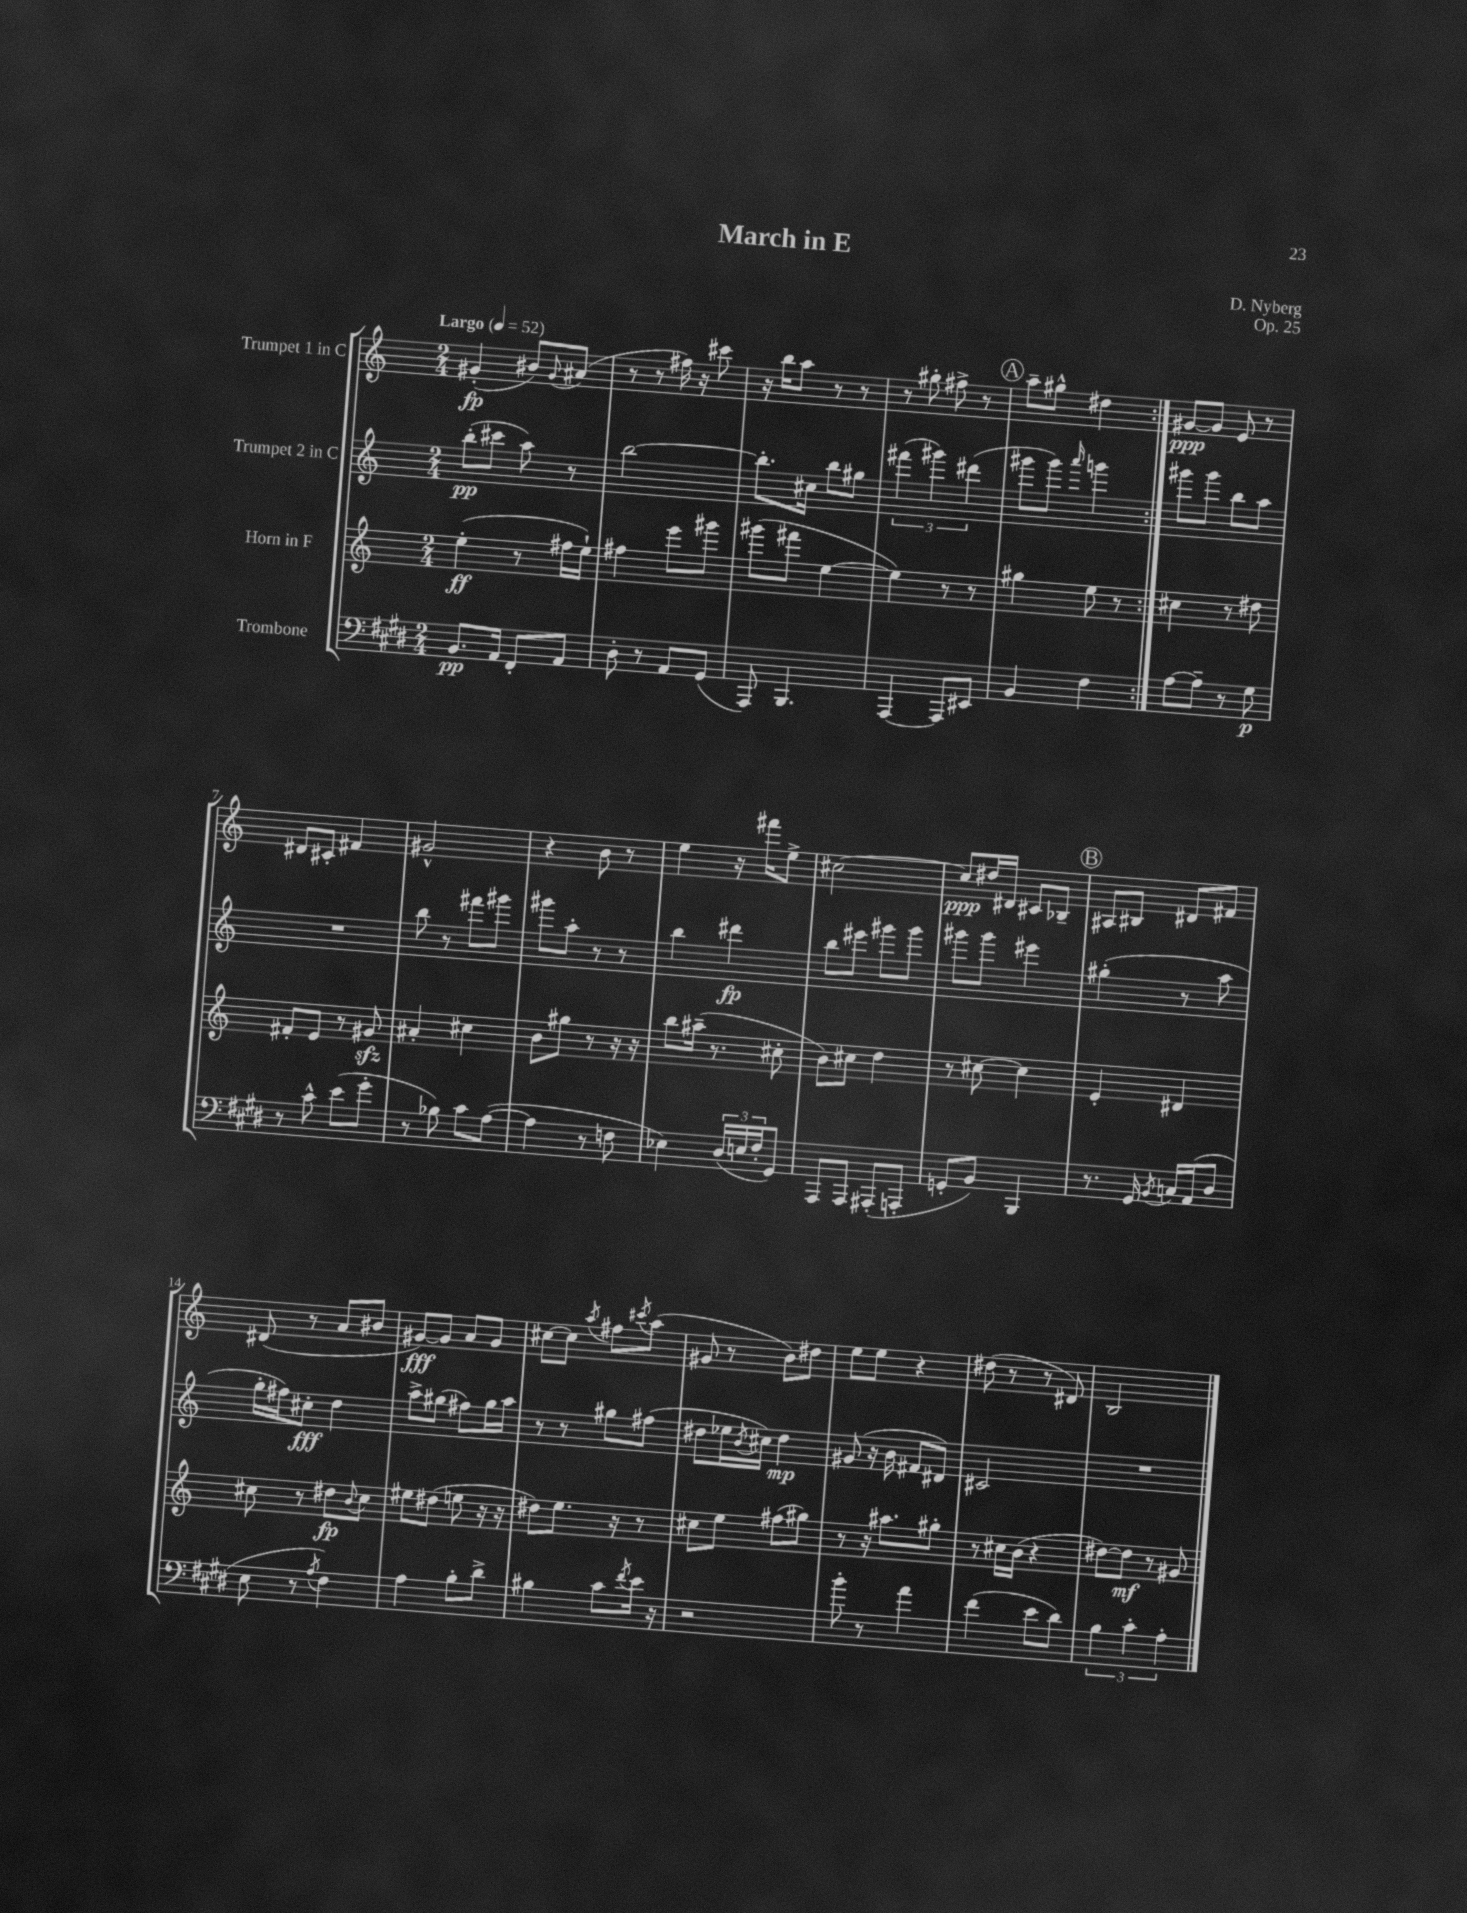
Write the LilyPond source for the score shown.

\header { title = "March in E" composer = "D. Nyberg" opus = "Op. 25" }
<<
\new StaffGroup <<
\new Staff = "s0" \with { instrumentName = "Trumpet 1 in C" } {
    \clef treble \key c \major \numericTimeSignature \time 2/4 \tempo "Largo" 4 = 52
    \repeat volta 2 { gis'4-.\fp( bis'8) \appoggiatura { gis'8 } ais'8( |
    r8 r8 fis''16) r16 cis'''8 |
    r16 b''16 a''8 r8 r8 |
    r8 gis''8-. fis''8-> r8 |
    \mark \markup { \circle "A" } a''8-- gis''8-^ dis''4 | }
    gis'8~\ppp gis'8 e'8 r8 |
    dis'8 cis'8-. fis'4 |
    gis'2-^ |
    r4 b'8 r8 |
    e''4 r16 fis'''16 e''8-> |
    cis''2~ |
    cis''8\ppp dis''16 dis'16 cis'8 bes8-- |
    \mark \markup { \circle "B" } ais8 bis8 dis'8 fis'8 |
    dis'8( r8 a'8 bis'8 |
    gis'8~\fff) gis'8 a'8 gis'8 |
    cis''8~ cis''8 \acciaccatura { a''8 } fis''8 \acciaccatura { cis'''8 } a''8( |
    gis'8 r8 b'8) dis''8 |
    e''8 e''8 r4 |
    dis''8( r8 r8 dis'8) |
    b2 \bar "|." |
}
\new Staff = "s1" \with { instrumentName = "Trumpet 2 in C" } {
    \clef treble \key c \major \numericTimeSignature \time 2/4
    \repeat volta 2 { b''8-.\pp( cis'''8 a''8) r8 |
    b''2~ |
    b''8.-. cis''16 b''8 gis''8 |
    \tuplet 3/2 { fis'''4( gis'''4) dis'''4( } |
    \mark \markup { \circle "A" } gis'''8 gis'''8) \grace { a'''16 } g'''4 | }
    gis'''8 gis'''8 b''8 a''8 |
    R2 |
    b''8 r8 fis'''8 gis'''8 |
    gis'''8 a''8-. r8 r8 |
    b''4 dis'''4\fp |
    b''8 eis'''8 gis'''8 gis'''8 |
    gis'''8 gis'''8 eis'''4 |
    \mark \markup { \circle "B" } gis''4-.( r8 a''8 |
    g''16-. fis''16) cis''8-.\fff d''4 |
    a''8-> gis''8( fis''8) gis''16 a''16 |
    r8 r8 gis''8 fis''8( |
    dis''8 ees''16 \acciaccatura { b'8 } cis''16) dis''4\mp |
    gis'8( r16 b'16 fis'8 dis'8) |
    cis'2 |
    R2 \bar "|." |
}
\new Staff = "s2" \with { instrumentName = "Horn in F" } {
    \clef treble \key c \major \numericTimeSignature \time 2/4
    \repeat volta 2 { e''4-.\ff( r8 fis''16 e''16-!) |
    fis''4 e'''8 gis'''8 |
    gis'''8( fis'''8 e''4~ |
    e''4) r8 r8 |
    \mark \markup { \circle "A" } gis''4 e''8 r8 | }
    cis''4 r8 dis''8 |
    fis'8-. e'8 r8 gis'8\sfz |
    ais'4-. cis''4 |
    b'8 gis''8 r8 r16 r16 |
    b''8 ais''16--( r8. cis''8-. |
    b'8) cis''8 d''4 |
    r8 cis''8~ cis''4 |
    \mark \markup { \circle "B" } e'4-. dis'4 |
    cis''8 r8 dis''8\fp \appoggiatura { b'8 } cis''8 |
    eis''8 dis''8( e''8 r16 r16 |
    dis''8) e''8. r16 r8 |
    cis''8 e''8 fis''8( gis''8) |
    r8 r16 ais''8. gis''8-. |
    r8 cis''16 b'16( r4 |
    dis''8~) dis''8\mf r8 gis'8 \bar "|." |
}
\new Staff = "s3" \with { instrumentName = "Trombone" } {
    \clef bass \key e \major \numericTimeSignature \time 2/4
    \repeat volta 2 { b,8.\pp a,16 fis,8-. a,8 |
    dis8-. r8 a,8 gis,8( |
    a,,8) b,,4. |
    a,,4~ a,,8 eis,8 |
    \mark \markup { \circle "A" } b,4 fis4 | }
    a8~ a8-- r8 gis8\p |
    r8 cis'8-^ e'8( gis'8-. |
    r8 bes8) cis'8 a8~( |
    a4 r8 f8 |
    ees4) \tuplet 3/2 { dis16( e16 fis16-. } gis,8) |
    a,,8 a,,8 ais,,8-.( a,,8-. |
    g,8-. b,8) b,,4 |
    \mark \markup { \circle "B" } r8. gis,16 \acciaccatura { b,8 } c16 a,16( dis8 |
    e8 r8 \acciaccatura { a8 } fis4) |
    a4 b8-. dis'8-> |
    bis4 cis'8 \acciaccatura { fis'8 } e'16 r16 |
    r2 |
    b'8-. r8 a'4 |
    fis'4( e'8 dis'8) |
    \tuplet 3/2 { b4 cis'4-. a4-. } \bar "|." |
}
>>
>>
